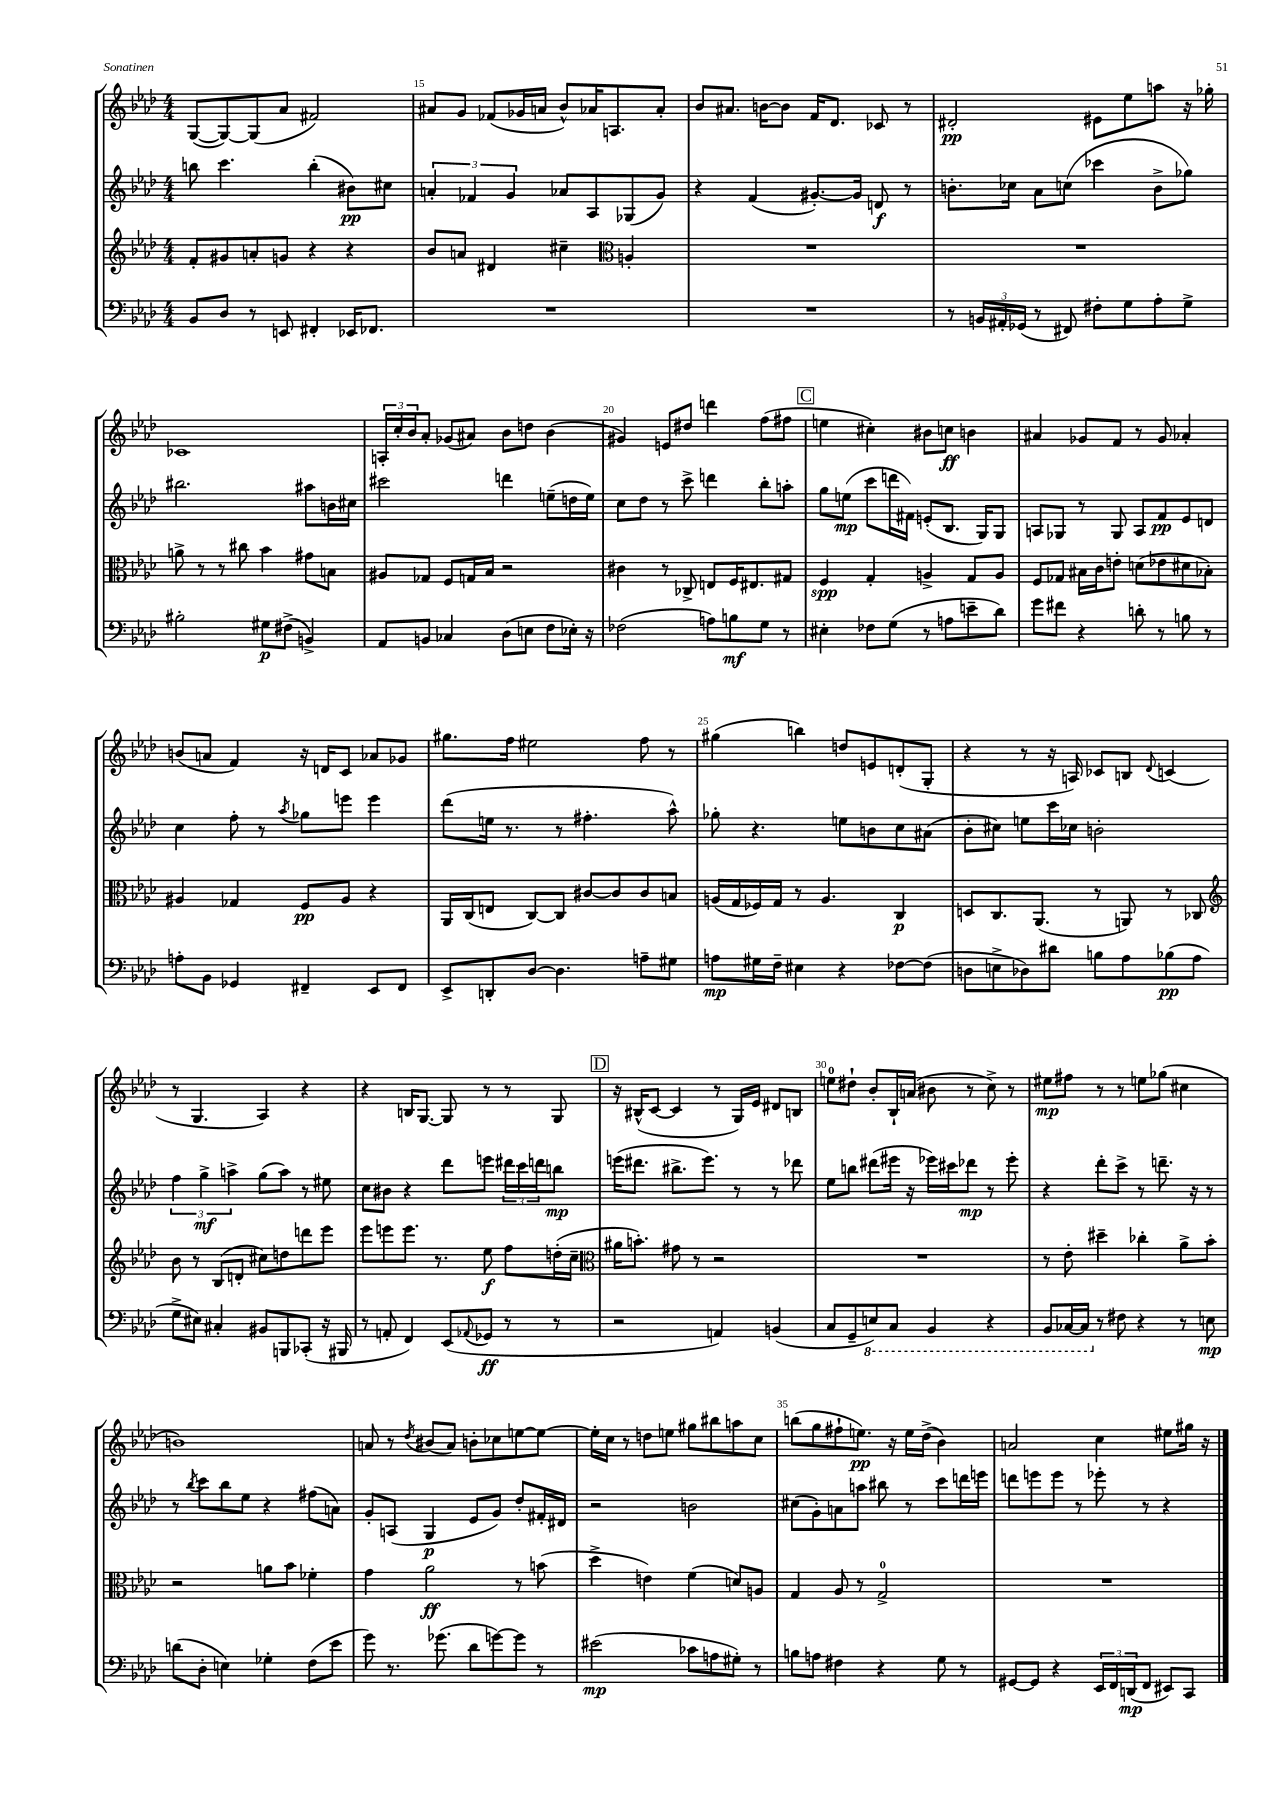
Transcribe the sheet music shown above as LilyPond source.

<<
\new StaffGroup <<
\new Staff = "s0" {
    \clef treble \key aes \major \numericTimeSignature \time 4/4
    g8~( g8~) g8( aes'8 fis'2) |
    ais'8 g'8 fes'8( ges'16 a'16 bes'8-^) aes'16 a8. aes'8-. |
    bes'8 ais'8. b'16~ b'8 f'16 des'8. ces'8 r8 |
    dis'2-.\pp eis'8 ees''8 a''8 r16 ges''16-. |
    ces'1 |
    \tuplet 3/2 { a16-. c''16-. bes'16 } aes'8-. ges'8( ais'8) bes'8 d''8 bes'4( |
    gis'4) e'8 dis''8 d'''4 f''8( fis''8 |
    \mark \markup { \box "C" } e''4 cis''4-.) bis'8 c''8\ff b'4 |
    ais'4 ges'8 f'8 r8 ges'8 aes'4-. |
    b'8( a'8 f'4) r16 d'16 c'8 aes'8 ges'8 |
    gis''8. f''16 eis''2 f''8 r8 |
    gis''4( b''4) d''8 e'8 d'8-.( g8-. |
    r4 r8 r16 a16) ces'8 b8 \appoggiatura { des'8 } c'4( |
    r8 g4. aes4) r4 |
    r4 b16 g8.~ g8 r8 r8 g8 |
    \mark \markup { \box "D" } r16 bis16-^( c'8~ c'4 r8 g16) ees'16 dis'8 b8 |
    e''8-0 dis''8-! bes'8-. bes16-! a'16( bis'8 r8 c''8->) r8 |
    eis''8\mp fis''8 r8 r8 e''8 ges''8( cis''4 |
    b'1) |
    a'8 r8 \acciaccatura { des''8 } bis'8( a'8) b'8-. ces''8 e''8~ e''8~ |
    e''16-. c''16 r8 d''8 e''8 gis''8 bis''8 a''8 c''8 |
    b''8( g''8 fis''8-! e''8.\pp) r16 e''16 des''16->( bes'4) |
    a'2 c''4 eis''8 gis''16 r16 \bar "|." |
}
\new Staff = "s1" {
    \clef treble \key aes \major \numericTimeSignature \time 4/4
    b''8 c'''4. b''4-.( bis'8\pp) cis''8 |
    \tuplet 3/2 { a'4-. fes'4 g'4 } aes'8 aes8 ges8( g'8) |
    r4 f'4( gis'8.~-.) gis'16 d'8\f r8 |
    b'8.-. ces''16 aes'8 c''8( ces'''4 b'8-> ges''8) |
    bis''2. ais''8 b'16 cis''16 |
    cis'''2 d'''4 e''8--( d''16 e''16) |
    c''8 des''8 r8 c'''8-> d'''4 bes''8-. a''8-. |
    \mark \markup { \box "C" } g''8 e''8\mp( c'''8 d'''16 fis'16) e'8-.( bes8. g16) g8 |
    a8 ges8 r8 ges8 a8 f'8\pp ees'8 d'8 |
    c''4 f''8-. r8 \acciaccatura { aes''8 } ges''8 e'''8 e'''4 |
    des'''8( e''16 r8. r8 fis''4.-. aes''8-^) |
    ges''8-. r4. e''8 b'8 c''8 ais'8( |
    bes'8-. cis''8) e''8 c'''16 ces''16 b'2-. |
    \tuplet 3/2 { f''4 g''4->\mf a''4-> } g''8( a''8) r8 eis''8 |
    c''8 bis'8 r4 des'''8 e'''8 \tuplet 3/2 { dis'''16 c'''16 d'''16 } b''8\mp |
    \mark \markup { \box "D" } e'''16( dis'''8. bis''8.-> e'''8.) r8 r8 des'''8 |
    ees''8 b''8 dis'''8( eis'''16 r16 ees'''16) cis'''16 des'''8\mp r8 ees'''8-. |
    r4 des'''8-. c'''8-> r8 d'''8.-- r16 r8 |
    r8 \acciaccatura { bes''8 } c'''8 bes''8 ees''8 r4 fis''8( a'8) |
    g'8-. a8( g4\p ees'8 g'8) des''8-. fis'16-. dis'16 |
    r2 b'2 |
    cis''8( g'8-.) a'8 a''8 bis''8 r8 c'''8 d'''16 e'''16 |
    d'''8 e'''8 e'''8 r8 ees'''8-. r8 r4 \bar "|." |
}
\new Staff = "s2" {
    \clef treble \key aes \major \numericTimeSignature \time 4/4
    f'8-. gis'8 a'8-. g'8 r4 r4 |
    bes'8 a'8 dis'4 cis''4-- \clef alto a4-. |
    R1 |
    R1 |
    a'8-> r8 r8 cis''8 bes'4 gis'8 b8 |
    ais8 ges8 f8 g16 bes16 r2 |
    cis'4 r8 ces8-> e8 f16 eis8. gis8 |
    \mark \markup { \box "C" } f4\spp g4-. a4-> g8 a8 |
    f8 ges8 bis16 c'16 e'8-. d'8( ees'8 dis'8 bes8-.) |
    ais4 ges4 f8\pp ais8 r4 |
    aes,16 c16( e8 c8~) c8 cis'8~ cis'8 cis'8 b8 |
    a16( g16 fes16) g16 r8 a4. c4\p |
    d8 c8. aes,8.( r8 a,8) r8 ces8 |
    \clef treble bes'8 r8 bes8( d'8-. cis''8) d''8 d'''8 ees'''8 |
    ees'''8 e'''8 e'''8. r8. ees''8\f f''8 d''16-.( c''16-- |
    \mark \markup { \box "D" } \clef alto ais'16 b'8.-.) gis'8 r8 r2 |
    R1 |
    r8 ees'8-. dis''4-- ces''4-. aes'8-> bes'8-. |
    r2 a'8 bes'8 fes'4-. |
    g'4 aes'2\ff r8 b'8( |
    des''4-> e'4) f'4( d'8) a8 |
    g4 aes8 r8 g2-0-> |
    R1 \bar "|." |
}
\new Staff = "s3" {
    \clef bass \key aes \major \numericTimeSignature \time 4/4
    bes,8 des8 r8 e,8 fis,4-. ees,16 fes,8. |
    R1 |
    R1 |
    r8 \tuplet 3/2 { b,16 ais,16-. ges,16( } r8 fis,8) fis8-. g8 aes8-. g8-> |
    bis2-. gis8\p fis8->( b,4->) |
    aes,8 b,8 ces4 des8( e8 f8 ees16-.) r16 |
    fes2( a8) b8\mf g8 r8 |
    \mark \markup { \box "C" } eis4-. fes8 g8( r8 a8 e'8-- des'8) |
    g'8 fis'8 r4 d'8-. r8 b8 r8 |
    a8-. bes,8 ges,4 fis,4-- ees,8 fis,8 |
    ees,8-> d,8-. des8~ des4. a8-- gis8 |
    a8\mp gis16 f16-- eis4 r4 fes8~ fes8( |
    d8 e8-> des8) dis'8 b8 aes8 bes8\pp( aes8 |
    g8-> eis8) cis4-. bis,8 b,,8 ces,8-.( r16 bis,,16 |
    r8 a,8-. f,4) ees,8( \appoggiatura { aes,8 } ges,8\ff r8 r8 |
    \mark \markup { \box "D" } r2 a,4) b,4( |
    c8 g,8-- \ottava #-1 e,8) c,8 bes,,4 r4 |
    bes,,8 ces,16~ ces,16 \ottava #0 r8 fis8 r4 r8 e8\mp |
    d'8( des8-. e4) ges4-. f8( ees'8 |
    g'8) r8. ges'8.( des'8 g'8~) g'8 r8 |
    eis'2\mp( ces'8 a8 gis8-.) r8 |
    b8 a8 fis4 r4 g8 r8 |
    gis,8~ gis,8 r4 \tuplet 3/2 { ees,16 f,16 d,16\mp( } f,8 eis,8) c,8 \bar "|." |
}
>>
>>
\layout { \context { \Score currentBarNumber = #14 \override BarNumber.break-visibility = ##(#f #t #t) barNumberVisibility = #(every-nth-bar-number-visible 5) } }
